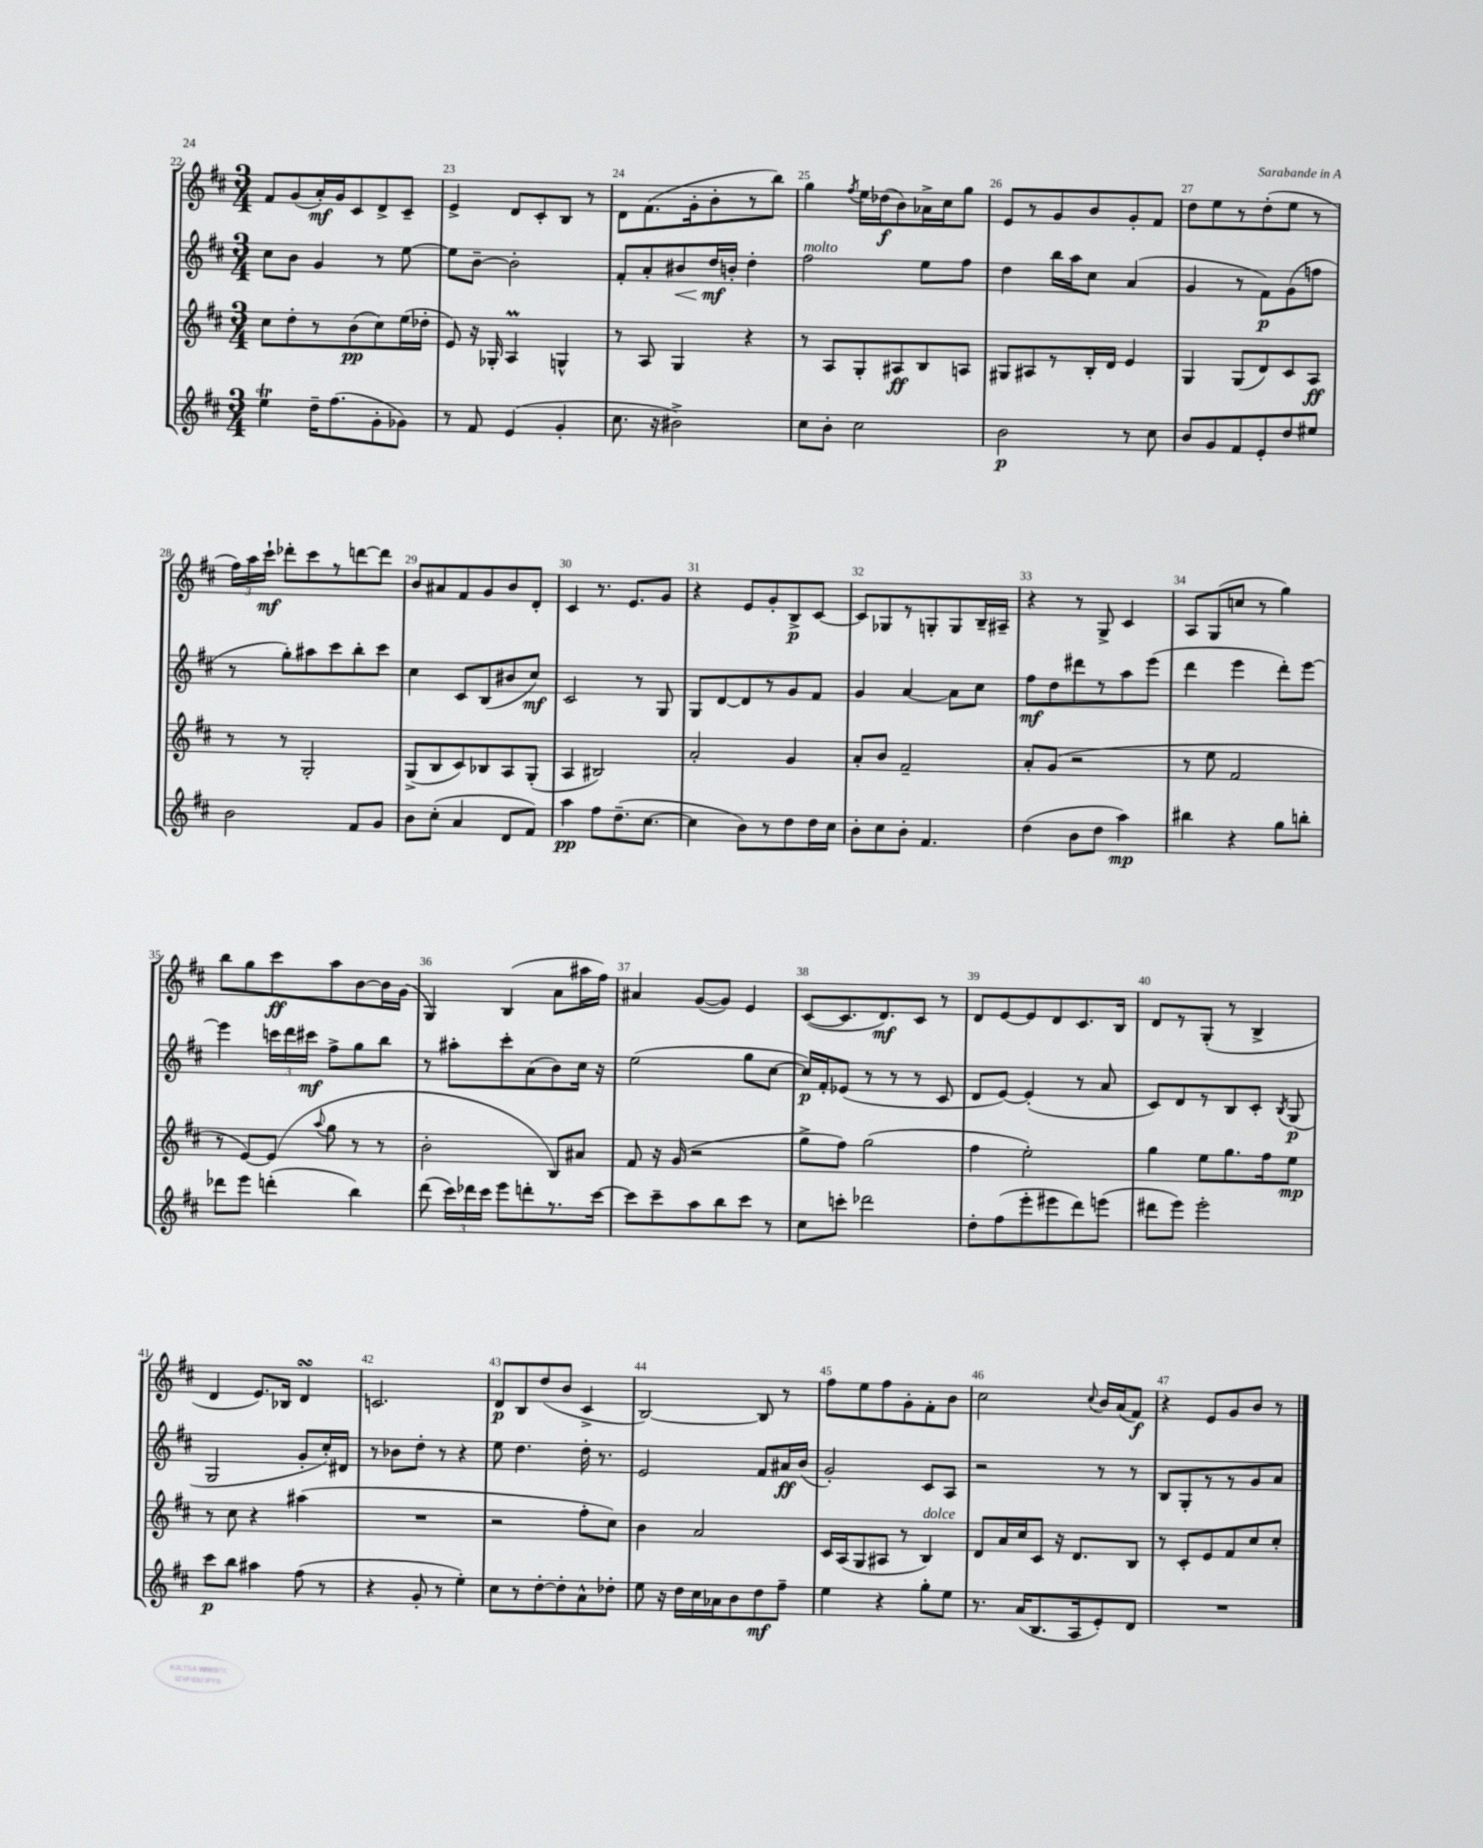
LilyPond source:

<<
\new StaffGroup <<
\new Staff = "s0" {
    \clef treble \key d \major \numericTimeSignature \time 3/4
    \autoBeamOff fis'8[ g'8( a'16-.\mf) g'16 cis'8 d'8-> cis'8]-- |
    e'4-> d'8[ cis'8-. b8] r8 |
    d'8[ fis'8.( g'16-. b'8-. r8 b''8]) |
    g''4 \acciaccatura { fis''8 } e''16[ des''16\f( b'8) aes'16-> cis''16 g''8] |
    e'8[ r8 g'8 b'8 g'8-. fis'8] |
    d''8[ e''8 r8 d''8-.( e''8] r8 |
    \tuplet 3/2 { fis''16[) a''16 cis'''16]-!\mf } des'''8[-. cis'''8 r8 d'''8~ d'''8] |
    b'8[ ais'8 fis'8 g'8 b'8 d'8]-. |
    cis'4 r8. e'8.[ g'8] |
    r4 e'8[ g'8-. b8->\p cis'8]~ |
    cis'8[ ges8 r8 g8-. g8 b16-- ais16]-- |
    r4 r8 g8-> cis'4 |
    a8[ g8( c''8] r8 g''4) |
    b''8[ g''8 cis'''8\ff a''8 b'8~ b'16 g'16]( |
    g4) b4( a'8[ ais''16 fis''16]) |
    ais'4 g'8[~( g'8]) e'4 |
    cis'8[~( cis'8. d'8.\mf) cis'8] r8 |
    d'8[ e'8~ e'8 d'8 cis'8. b16] |
    d'8[ r8 g8]-.( r8 b4-> |
    d'4 e'8.[) bes16] d'4\turn |
    c'2. |
    d'8[\p b8 d''8( b'8] cis'4-> |
    b2~) b8 r8 |
    fis''8[ e''8 fis''8 g'8-. fis'8-. b'8] |
    cis''2 \appoggiatura { cis''8 } b'16[ a'16( fis'8]\f) |
    r4 e'8[ g'8 b'8] r8 \bar "|." |
}
\new Staff = "s1" {
    \clef treble \key d \major \numericTimeSignature \time 3/4
    \autoBeamOff cis''8[ b'8] g'4 r8 e''8~ |
    e''8[ b'8]~-- b'2-. |
    fis'8[-. a'8-. bis'8\< d''16\mf\! b'16]-. d''4-. |
    fis''2^\markup { \italic "molto" } e''8[ fis''8] |
    d''4 b''16[ a''16 cis''8] a'4( |
    g'4 r8 fis'8[\p) g'8( f''8] |
    r8 g''8[-.) ais''8 cis'''8 b''8-. cis'''8] |
    cis''4 cis'8[ b8( bis'8 cis''8]\mf) |
    cis'2 r8 g8 |
    g8[ d'8~ d'8 r8 g'8 fis'8] |
    g'4 a'4~ a'8[ cis''8] |
    fis''8[\mf d''8 dis'''8 r8 a''8 e'''8]( |
    d'''4 e'''4 d'''8[-.) e'''8]~ |
    e'''4 \tuplet 3/2 { c'''16[ d'''16 cis'''16]\mf } fis''8[-> g''8 b''8] |
    r8 ais''8[-. cis'''8-. a'8( b'8) cis''16] r16 |
    e''2( g''8[ cis''8]~ |
    cis''16[\p) fis'16-. ees'8]( r8 r8 r8 cis'8 |
    d'8[ e'8]~) e'4-.( r8 a'8 |
    cis'8[) d'8 r8 b8 cis'8]-. \acciaccatura { b8 } g8\p( |
    g2 g'8[-. cis''16-.) dis'16] |
    r8 bes'8[ d''8]-. r8 r4 |
    e''8 d''4. d''16-. r8. |
    e'2 fis'8[ ais'16\ff b'16]( |
    g'2-.) cis'8[ a8] |
    r2 r8 r8 |
    b8[ g8-. r8 r8 g'8 a'8] \bar "|." |
}
\new Staff = "s2" {
    \clef treble \key d \major \numericTimeSignature \time 3/4
    \autoBeamOff cis''8[ d''8-. r8 b'8\pp( cis''8) e''16( des''16]-. |
    e'8) r16 ges16-. a4\prall g4-^ |
    r8 a8 g4 r4 |
    r8 a8[ g8-. ais8\ff b8 a8] |
    gis8[ ais8 r8 b16-. d'16] e'4 |
    g4 g8[( d'8) cis'8 a8]\ff |
    r8 r8 g2-. |
    g8[->( b8 cis'8) bes8 a8 g8]-.( |
    a4 bis2) |
    a'2-. g'4 |
    a'8[-. b'8] fis'2-- |
    a'8[-. g'8]( r2 |
    r8 e''8 fis'2 |
    r8 e'8[~) e'8]( \appoggiatura { a''8 } g''8 r8 r8 |
    b'2-. b8[) ais'8] |
    fis'8 r16 g'16( r2 |
    g''8[-> fis''8]) g''2( |
    fis''4 e''2-.) |
    g''4 e''8[ g''8. fis''16 e''8]\mp |
    r8 cis''8 r4 ais''4( |
    R2. |
    r2 fis''8[-. cis''8]) |
    b'4 a'2 |
    cis'16[ a16( g8 ais8] r8 b4^\markup { \italic "dolce" }) |
    d'8[ a'16 cis''16 cis'8] r16 d'8.[ b8] |
    r8 cis'8[-. e'8 fis'8 cis''8 cis''8]-. \bar "|." |
}
\new Staff = "s3" {
    \clef treble \key d \major \numericTimeSignature \time 3/4
    \autoBeamOff e''4\trill d''16[-- fis''8.( g'8-. ges'8]) |
    r8 fis'8 e'4( g'4-. |
    cis''8. r16 bis'2->) |
    cis''8[ b'8]-. cis''2 |
    b'2\p r8 cis''8 |
    b'8[ g'8 fis'8 e'8-. d''8 eis''8] |
    b'2 fis'8[ g'8] |
    b'8[ cis''8]-.( a'4 d'8[ fis'8]) |
    a''4\pp fis''8[ d''8.--( cis''8.]~ |
    cis''4 b'8[) r8 d''8 d''16 cis''16] |
    b'8[-. cis''8 b'8]-. fis'4. |
    d''4( b'8[ d''8] a''4\mp) |
    bis''4 r4 g''8[ b''8]-. |
    des'''8[ e'''8] d'''4-.( b''4) |
    d'''8( \tuplet 3/2 { cis'''16[) des'''16 cis'''16] } e'''8[ d'''8-. r8. cis'''16]~ |
    cis'''8[ cis'''8-- a''8 b''8 cis'''8] r8 |
    cis''8[ c'''8]-. des'''2 |
    d''8[-. fis''8( e'''8-. eis'''8 d'''8) e'''8]( |
    dis'''8[ e'''8]) e'''2-. |
    cis'''8[\p b''8] ais''4 fis''8( r8 |
    r4 g'8-. r8 e''4-.) |
    cis''8[ r8 d''8~-. d''8-. a'8-^ des''8]-. |
    e''8 r16 d''16[ cis''16 aes'16 b'8 d''8\mf fis''8]-- |
    e''4 r4 g''8[-. e''8] |
    r8. a'16[( b8. a16 e'8-.) d'8] |
    R2. \bar "|." |
}
>>
>>
\layout { \context { \Score currentBarNumber = #22 \override BarNumber.break-visibility = ##(#f #t #t) barNumberVisibility = #all-bar-numbers-visible } }
